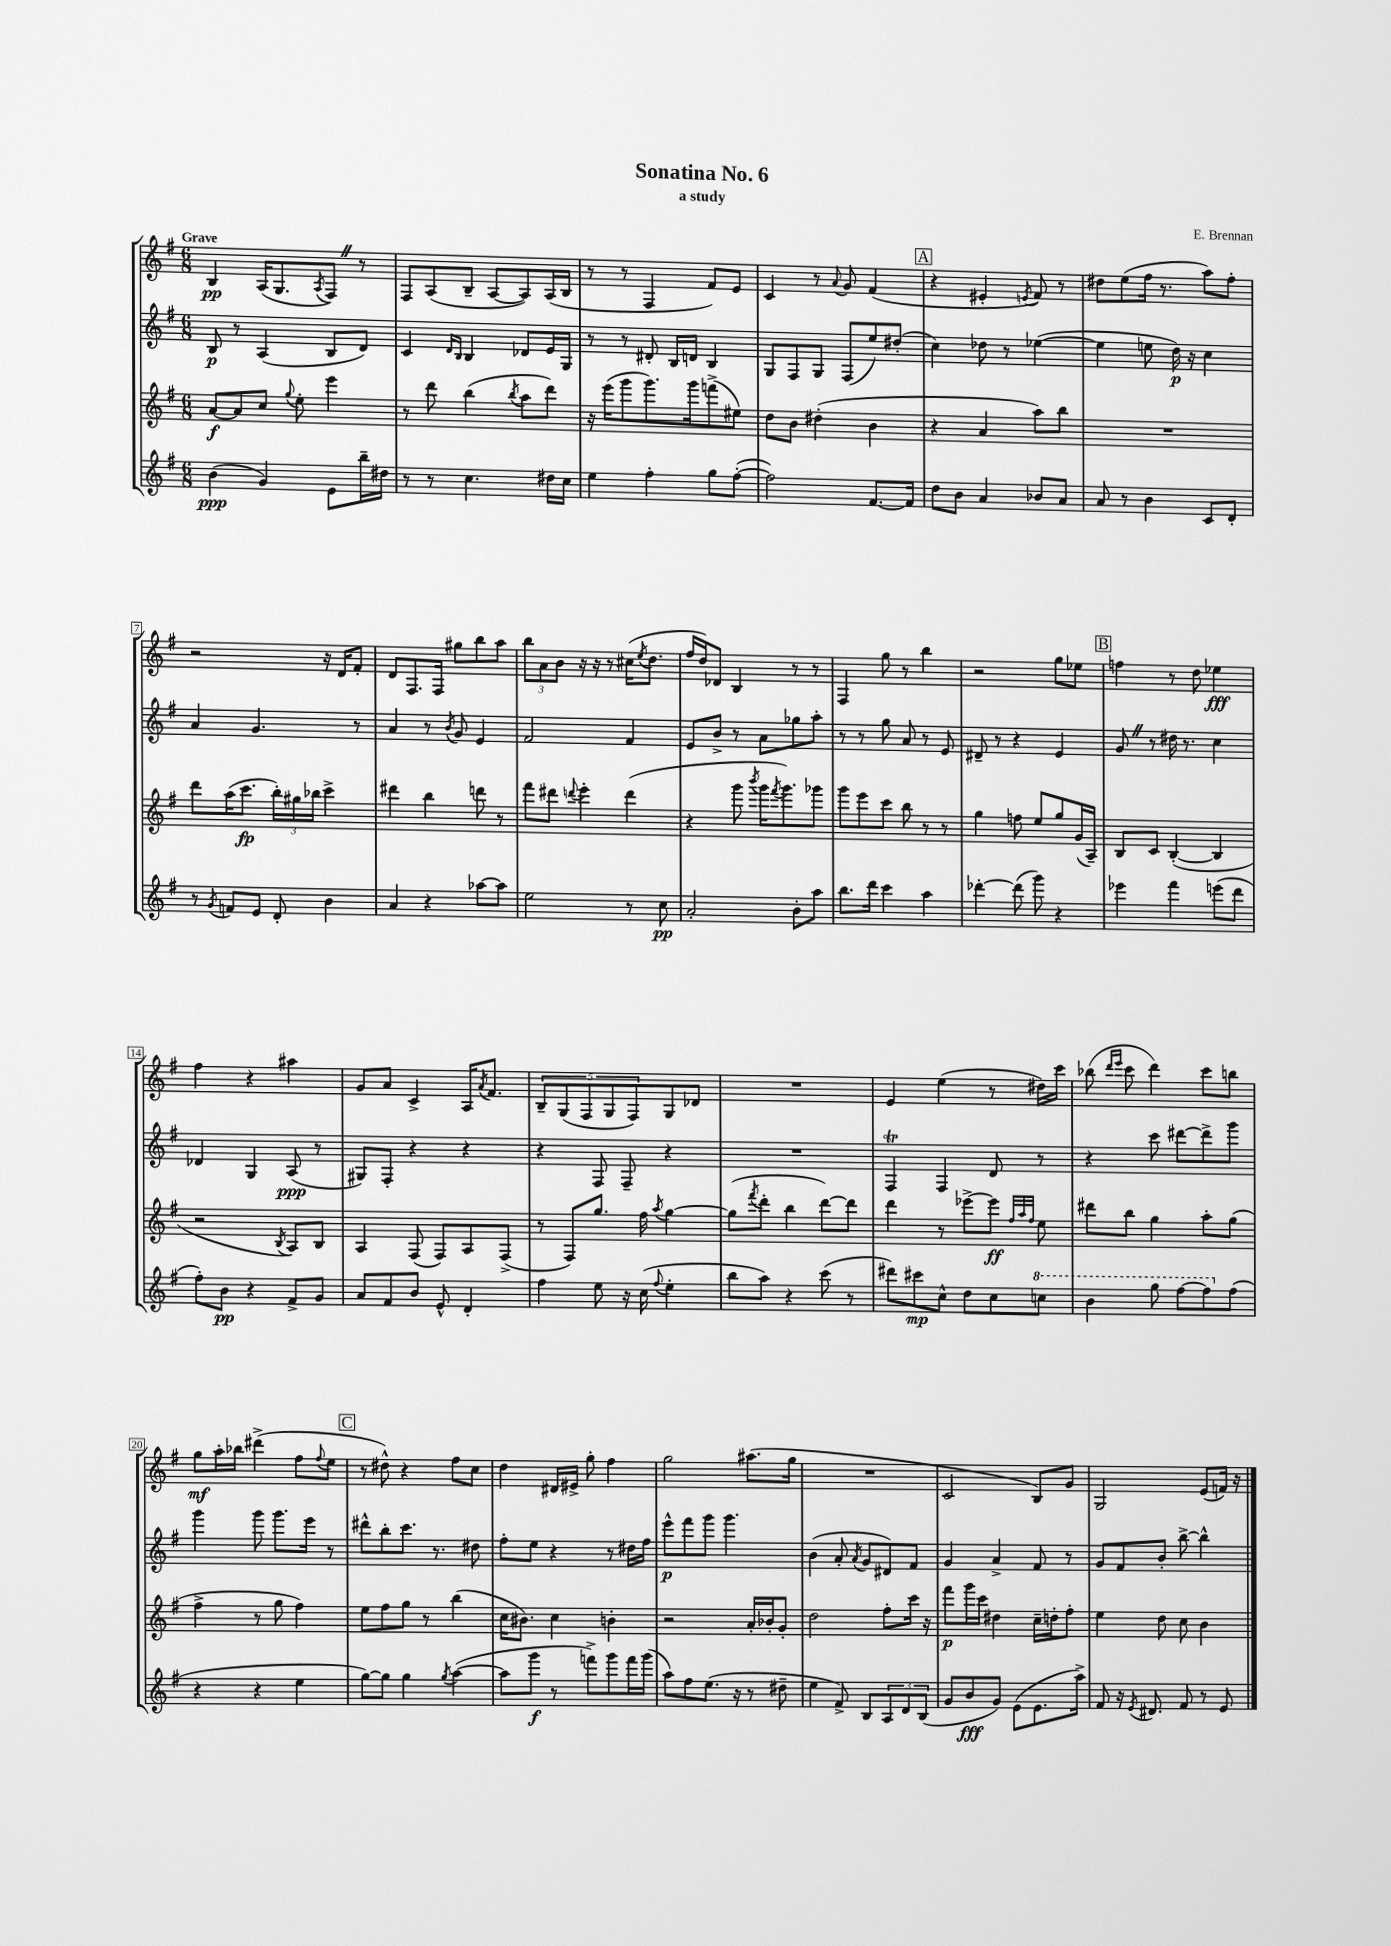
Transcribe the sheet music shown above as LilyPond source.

\header { title = "Sonatina No. 6" composer = "E. Brennan" subtitle = "a study" }
<<
\new StaffGroup <<
\new Staff = "s0" {
    \clef treble \key g \major \numericTimeSignature \time 6/8 \tempo "Grave"
    b4\pp a16( g8. \acciaccatura { a8 } fis8) \once \override BreathingSign.text = \markup { \musicglyph "scripts.caesura.straight" } \breathe r8 |
    fis8 a8( b8-- a8~ a8) a16( b16 |
    r8 r8 fis4 fis'8) e'8 |
    c'4 r8 \appoggiatura { a'8 } g'8 fis'4( |
    \mark \markup { \box "A" } r4 eis'4-. \acciaccatura { e'8 } fis'8) r8 |
    dis''8 e''8( fis''16 r8. a''8) fis''8-. |
    r2 r16 d'16 fis'8-. |
    d'8 fis8. fis16 gis''8 b''8 a''8 |
    \tuplet 3/2 { b''8 a'8 b'8 } r16 r16 r8 cis''16( \acciaccatura { e''8 } d''8. |
    fis''16 d''16) des'8 b4 r8 r8 |
    fis4 g''8 r8 b''4 |
    r2 g''8 ees''8 |
    \mark \markup { \box "B" } f''4 r8 d''8 ees''4\fff |
    fis''4 r4 ais''4 |
    g'8 a'8 c'4-> a16 \acciaccatura { a'8 } fis'8. |
    \tuplet 5/4 { b8-- g8( fis8 g8 fis8) } g8 des'8 |
    R2. |
    e'4 e''4( r8 dis''16) c'''16 |
    bes''8( \grace { d'''16 e'''16 } c'''8 d'''4) c'''8 b''8 |
    g''8\mf a''16-. bes''16 dis'''4->( fis''8 \appoggiatura { fis''8 } e''8 |
    \mark \markup { \box "C" } r8 dis''8-^) r4 fis''8 c''8 |
    d''4 dis'16 eis'16-> g''8-. fis''4 |
    g''2 ais''8.( g''16 |
    R2. |
    c'2 b8) g'8 |
    g2 e'8( f'16) r16 \bar "|." |
}
\new Staff = "s1" {
    \clef treble \key g \major \numericTimeSignature \time 6/8
    b8\p r8 a4( b8 d'8) |
    c'4 \grace { d'16 b16 } b4 des'8 e'16 g16 |
    r8 r8 dis'8-. b16 d'16 b4 |
    g8 fis8 g8 fis8( e''8) dis''8-.( |
    \mark \markup { \box "A" } c''4) des''8 r8 ees''4~( |
    ees''4 e''8 d''16\p) r16 c''4 |
    a'4 g'4. r8 |
    a'4 r8 \acciaccatura { b'8 } g'8 e'4 |
    fis'2 fis'4 |
    e'8 b'8-> r8 a'8 ges''8 a''8-. |
    r8 r8 g''8 a'8 r8 e'8 |
    dis'8-- r8 r4 e'4 |
    \mark \markup { \box "B" } g'8 \once \override BreathingSign.text = \markup { \musicglyph "scripts.caesura.straight" } \breathe r8 dis''16 r8. c''4 |
    des'4 g4 a8\ppp( r8 |
    gis8) fis8-. r4 r4 |
    r4 fis8 fis8-- r4 |
    R2. |
    fis4\trill fis4 d'8 r8 |
    r4 c'''8 dis'''8~ dis'''8-> g'''8 |
    g'''4 g'''8 g'''8. e'''16 r8 |
    \mark \markup { \box "C" } dis'''8-^ b''8-. c'''8. r8. dis''8 |
    fis''8-. e''8 r4 r8 dis''16 fis''16 |
    e'''8-^\p fis'''8 g'''8 g'''4. |
    b'4( a'8-. \acciaccatura { a'8 } g'8 dis'8) fis'8 |
    g'4 a'4-> fis'8 r8 |
    g'8 fis'8 b'8-. b''8~-> b''4-^ \bar "|." |
}
\new Staff = "s2" {
    \clef treble \key g \major \numericTimeSignature \time 6/8
    a'8~\f a'8 c''8 \appoggiatura { g''8 } e''8-. e'''4 |
    r8 d'''8 b''4( \acciaccatura { b''8 } a''8 d'''8) |
    r16 e'''16( g'''8 g'''8.) g'''16 f'''8->( eis''8) |
    d''8 b'8 dis''4-.( b'4 |
    \mark \markup { \box "A" } r4 a'4 a''8) b''8 |
    R2. |
    d'''8 a''16( c'''8.\fp \tuplet 3/2 { b''16-.) gis''16 bes''16 } c'''4-> |
    dis'''4 b''4 d'''8 r8 |
    fis'''8 dis'''8 \appoggiatura { d'''8 } e'''4-. d'''4( |
    r4 g'''8 \acciaccatura { b'''8 } g'''16 \acciaccatura { fis'''8 } g'''8.) ges'''8 |
    g'''8 e'''8 c'''8 b''8 r8 r8 |
    g''4 f''8 e''8 g''8 g'16( a16--) |
    \mark \markup { \box "B" } b8 c'8 b4~-.( b4 |
    r2 \acciaccatura { b8 } a8) b8 |
    a4 fis8( fis8) a8 fis8->( |
    r8 fis8) g''8. fis''16 \acciaccatura { a''8 } g''4~ |
    g''8( \acciaccatura { fis'''8 } d'''8-. b''4 d'''8~) d'''8 |
    d'''4 r8 ees'''8~-> ees'''8\ff \grace { fis''32 a''32 fis''32 } e''8 |
    dis'''8 b''8 g''4 a''8-. g''8( |
    fis''4-> r8 g''8 fis''4) |
    \mark \markup { \box "C" } e''8 fis''8 g''8 r8 b''4( |
    c''16 bis'8.) c''4 b'4-. |
    r2 a'16-. bes'16-. g'8-. |
    d''2 fis''8-. c'''16 r16 |
    fis'''8\p g'''16 c'''16 dis''4 c''16-- d''16-. fis''8-. |
    e''4 d''8 c''8 b'4 \bar "|." |
}
\new Staff = "s3" {
    \clef treble \key g \major \numericTimeSignature \time 6/8
    b'4\ppp( g'4) e'8 b''16-- dis''16 |
    r8 r8 c''4. dis''16 c''16 |
    e''4 fis''4-. g''8 fis''8~-.( |
    fis''2) fis'8.~ fis'16 |
    \mark \markup { \box "A" } d''8 b'8 a'4 bes'8 a'8 |
    a'8 r8 b'4 c'8 d'8-. |
    r8 \acciaccatura { g'8 } f'8 e'8 d'8-. b'4 |
    a'4 r4 aes''8~ aes''8 |
    e''2 r8 c''8\pp |
    a'2-. b'8-. a''8 |
    b''8. d'''16 c'''4 a''4 |
    des'''4~-. des'''8( g'''8) r4 |
    \mark \markup { \box "B" } ees'''4 fis'''4 e'''8( d'''8 |
    fis''8-.) b'8\pp r4 fis'8-> g'8 |
    a'8 fis'8 b'8 e'8-^ d'4-. |
    fis''4 e''8 r16 c''16( \appoggiatura { fis''8 } e''4-. |
    b''8 a''8) r4 c'''8( r8 |
    dis'''8) cis'''8\mp c''8-^ d''8 c''8 \ottava #1 c'''8 |
    b''4 g'''8 fis'''8~ fis'''8 \ottava #0 fis''8( |
    r4 r4 e''4 |
    \mark \markup { \box "C" } g''8~) g''8 g''4 \acciaccatura { g''8 } a''4~( |
    a''8 g'''8\f r8 f'''8->) g'''8 f'''16 g'''16( |
    a''8) fis''8 e''8.( r16 r8 dis''8-- |
    e''4 fis'8->) b8 \tuplet 3/2 { a8 d'8 b8( } |
    g'8 b'8\fff g'8) e'8( e'8. a''16->) |
    fis'8 r16 \acciaccatura { e'8 } dis'8. fis'8 r8 e'8 \bar "|." |
}
>>
>>
\layout { \context { \Score \override BarNumber.stencil = #(make-stencil-boxer 0.1 0.3 ly:text-interface::print) } }
